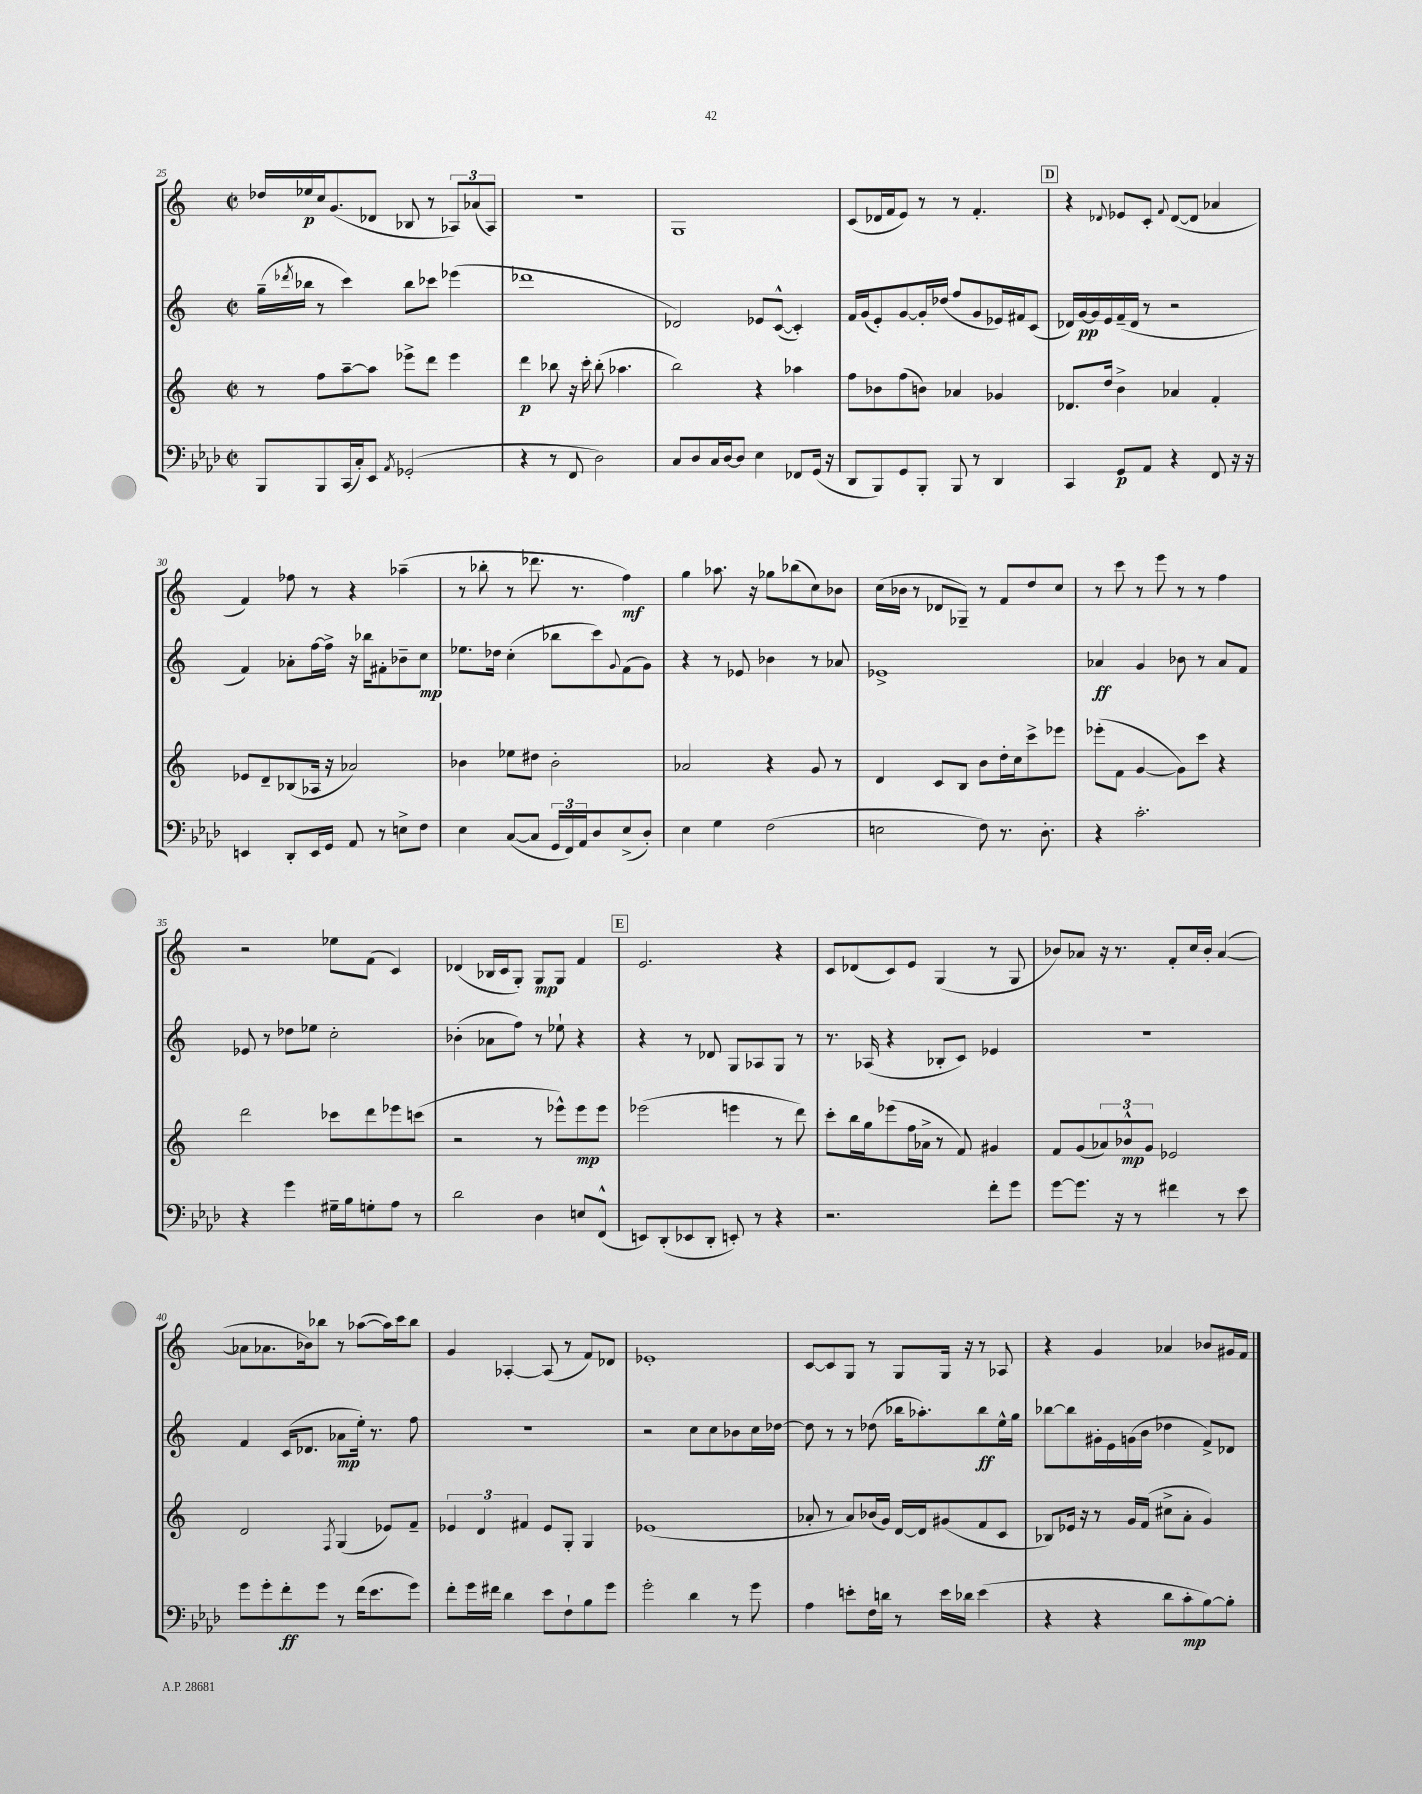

**kern	**kern	**kern	**kern
*staff4	*staff3	*staff2	*staff1
*clefF4	*clefG2	*clefG2	*clefG2
*k[b-e-a-d-]	*k[]	*k[]	*k[]
*M2/2	*M2/2	*M2/2	*M2/2
*met(c|)	*met(c|)	*met(c|)	*met(c|)
8BBB-/L	8r	(16gg~\LL	16dd-/LL
.	.	8qddd-/	.
.	.	16bb-\JJ	16ee-/
8BBB-/	8ff\L	8r	16cc/J
.	.	.	(8.g/
(16CC/L	[8aa~\	4ccc\)	.
16C'/J)	.	.	.
8EE-/J	8aa\]J	.	8d-/J
8qAA-/	.	.	.
(2GG-'/	8eee-^\L	8bb-\L	8B-/
.	8ddd\J	8ccc-\J	8r
.	4eee-\	(4eee-\	12A-/L)
.	.	.	(12a-/
.	.	.	12A-/J)
=	=	=	=
4r	4ddd\	1ddd-	1r
8r	8bb-\	.	.
8FF/	16r	.	.
.	16ccc'\	.	.
2D-\)	(8bb-'\	.	.
.	4.aa-\	.	.
=	=	=	=
8C/L	2bb\)	2d-/)	1G
8D-/	.	.	.
16C/L	.	.	.
[16D-/J	.	.	.
8D-/]J	.	.	.
4E-\	4r	8e-/L	.
.	.	([8c^^/J	.
8FF-/L	4aa-\	4c'/])	.
(16GG/Jk	.	.	.
16r	.	.	.
=	=	=	=
8DD-/L	8ff\L	16f/LL	(8c/L
.	.	(16g/J	.
8BBB-/)	8b-\	8e'/)	16d-/L
.	.	.	16f/J
8GG/	(8ff\	[8g/	8e/J)
8BBB-'/J	8b\J)	16g'/]L	8r
.	.	(16dd-/JJ	.
8BBB-/	4a-/	8ff/L	8r
8r	.	8g/	4.f'/
4DD-/	4g-/	16e-/L)	.
.	.	16f#/J	.
.	.	(8c/J	.
=	=	=	=
4CC/	8.d-/L	16d-/LL)	4r
.	.	[16g/	.
.	.	16g/]	.
.	16dd/Jk	16e/	.
.	.	.	8qqd-/
8GG/L	4b^\	(16f~/	8e-/L
.	.	16d-/JJ	.
8AA-/J	.	8r	8c'/J
.	.	.	8qqf/
4r	4a-/	2r	([8d-/L
.	.	.	8d-/]J
8FF/	4f'/	.	4a-/
16r	.	.	.
16r	.	.	.
=	=	=	=
4EE/	8e-/L	4f/)	4f/)
.	8d~/	.	.
8DD-'/L	(8B-/	8a-'\L	8ff-\
16EE/L	16A-/Jk	[16ff\L	8r
16GG/JJ	16r	16ff^\]JJ	.
8AA-/	2a-/)	16r	4r
.	.	16bb-\LK	.
8r	.	8f#'\	.
8E^\L	.	8b-~\	(4aa-~\
8F\J	.	8cc\J	.
=	=	=	=
4E-\	4b-\	8.ee-\L	8r
.	.	.	8bb-'\
.	.	16dd-\Jk	.
([8C/L	8ee-\L	(4cc'\	8r
8C/]J	8dd#\J	.	8.ddd-\
24GG/LL	2b-'\	8bb-\L	.
24FF/)	.	.	.
.	.	.	8.r
24AA-/J	.	.	.
8D-/	.	8ccc\)	.
.	.	8qqg/	.
(8E-^/	.	(8f\	4ff\)
8D-'/J)	.	8g\J)	.
=	=	=	=
4E-\	2a-/	4r	4gg\
4G\	.	8r	8.aa-\
.	.	8e-/	.
.	.	.	16r
(2F\	4r	4b-\	8gg-\L
.	.	.	(8bb-\
.	8g/	8r	8cc\)
.	8r	8a-/	8b-\J
=	=	=	=
2E\	4d/	1e-^	(16cc\LL
.	.	.	16b-\JJ
.	.	.	8r
.	8c/L	.	8d-/L
.	8B/J	.	8G-~/J)
8F\)	8b\L	.	8r
8.r	16dd'\L	.	8f/L
.	16cc\J	.	.
.	8ccc^\	.	8dd/
8.D-'\	.	.	.
.	8eee-\J	.	8cc/J
=	=	=	=
4r	(8eee-'\L	4a-/	8r
.	8f\J	.	8ccc\
2.c'\	[4g/	4g/	8r
.	.	.	8eee\
.	8g\]L)	8b-\	8r
.	8ccc\J	8r	8r
.	4r	8a-/L	4ff\
.	.	8f/J	.
=	=	=	=
4r	2ddd\	8e-/	2r
.	.	8r	.
4g\	.	8dd-\L	.
.	.	8ee-\J	.
16G#~\LL	8ccc-\L	2cc'\	8ee-\L
16B-\J	.	.	.
8G'\	8ddd\	.	(8f\J
8A-\J	8eee-\	.	4c/)
8r	(8ccc\J	.	.
=	=	=	=
2d-\	2r	(4b-'\	(4d-/
.	.	8a-\L	16B-/LL
.	.	.	16c/J
.	.	8ff\J)	8G'/J)
4D-\	8r	8r	8G/L
.	8eee-^^\L)	8ee-`\	8G/J
8E/L	8eee-\	4r	4f/
(8FF^^/J	8eee-\J	.	.
=	=	=	=
8EE/L)	(2eee-\	4r	2.e/
(8DD-'/	.	.	.
8EE-/	.	8r	.
8DD-'/J	.	8d-/	.
8EE'/)	4eee\	8G/L	.
8r	.	8A-/	.
4r	8r	8G/J	4r
.	8ddd\)	8r	.
=	=	=	=
2.r	8ccc'\L	8.r	8c/L
.	16bb\L	.	(8d-/
.	16gg\J	(16A-/	.
.	(8eee-\	4r	8c/)
.	16ff\L	.	8e/J
.	16a-^\JJ	.	.
.	8r	8B-'/L	(4G/
.	8f/)	8c/J)	.
8f'\L	4g#/	4e-/	8r
8g\J	.	.	8G/
=	=	=	=
[8g\L	8f/L	1r	8b-/L)
8.g\]J	(8g/	.	8a-/J
.	12a-/)	.	16r
16r	.	.	8.r
.	12b-^^/	.	.
8r	.	.	.
.	12g/J	.	.
4f#\	2e-/	.	8f'/L
.	.	.	16cc/L
.	.	.	16b-'/JJ
8r	.	.	([4a-/
8e-\	.	.	.
=	=	=	=
8g\L	2d/	4f/	8a-\]L
8g'\	.	.	8.a-\
8f'\	.	(16c/LK	.
.	.	8.d-/J	16b-\k)
8g\J	.	.	8bb-\J
.	8qF/	.	.
8r	(4G/	8a-\L	8r
(16f\LK	.	16ee'\Jk)	([8aa-\L
8.e-\	.	8.r	.
.	8e-/L)	.	16aa-\]L)
.	.	.	16ccc\J
8g\J)	8f~/J	8ff\	8bb-\J
=	=	=	=
8f'\L	6e-/	1r	4g/
16g\L	.	.	.
.	6d/	.	.
16f#\JJ	.	.	.
4d-\	.	.	[4A-'/
.	6f#/	.	.
8e-\L	8e-/L	.	(8A-/]
8F`\	8G'/J	.	8r
8B-\	4G/	.	8f/L)
8g\J	.	.	8d-/J
=	=	=	=
2g'\	(1e-	2r	1e-'
4d-\	.	8cc\L	.
.	.	8cc\	.
8r	.	8b-\	.
8g\	.	16cc\L	.
.	.	[16dd-\JJ	.
=	=	=	=
4A-\	8a-'/	8dd-\]	[8c/L
.	8r	8r	8c/]
8e'\L	8a-/L)	8r	8G/J
16F\L	(16b-/L	(8dd-\	8r
16d\JJ	16g/JJ)	.	.
8r	[16d/LL	16bb-\LK	8G/L
.	16d/]J	8.aa-'\)	.
16e\LL	(8g#/	.	16G/Jk
16d-\JJ	.	.	16r
(4e\	8f/	8bb-\	8r
.	8c/J	16ee^^\L	8A-/
.	.	16gg\JJ	.
=	=	=	=
4r	8B-/L)	[8bb-\L	4r
.	16e-/Jk	8bb-\]	.
.	16r	.	.
4r	8r	16g#'\L	4g/
.	.	16e\	.
.	16g/LL	(16g\	.
.	(16f/JJ	16b\JJ	.
8d-\L	8cc#^\L	4dd-\	4a-/
8c'\	8a'\J	.	.
[8B-\)	4g/)	8f^/L)	8b-/L
8B-'\]J	.	8d-/J	16g#/L
.	.	.	16f/JJ
==	==	==	==
*-	*-	*-	*-
